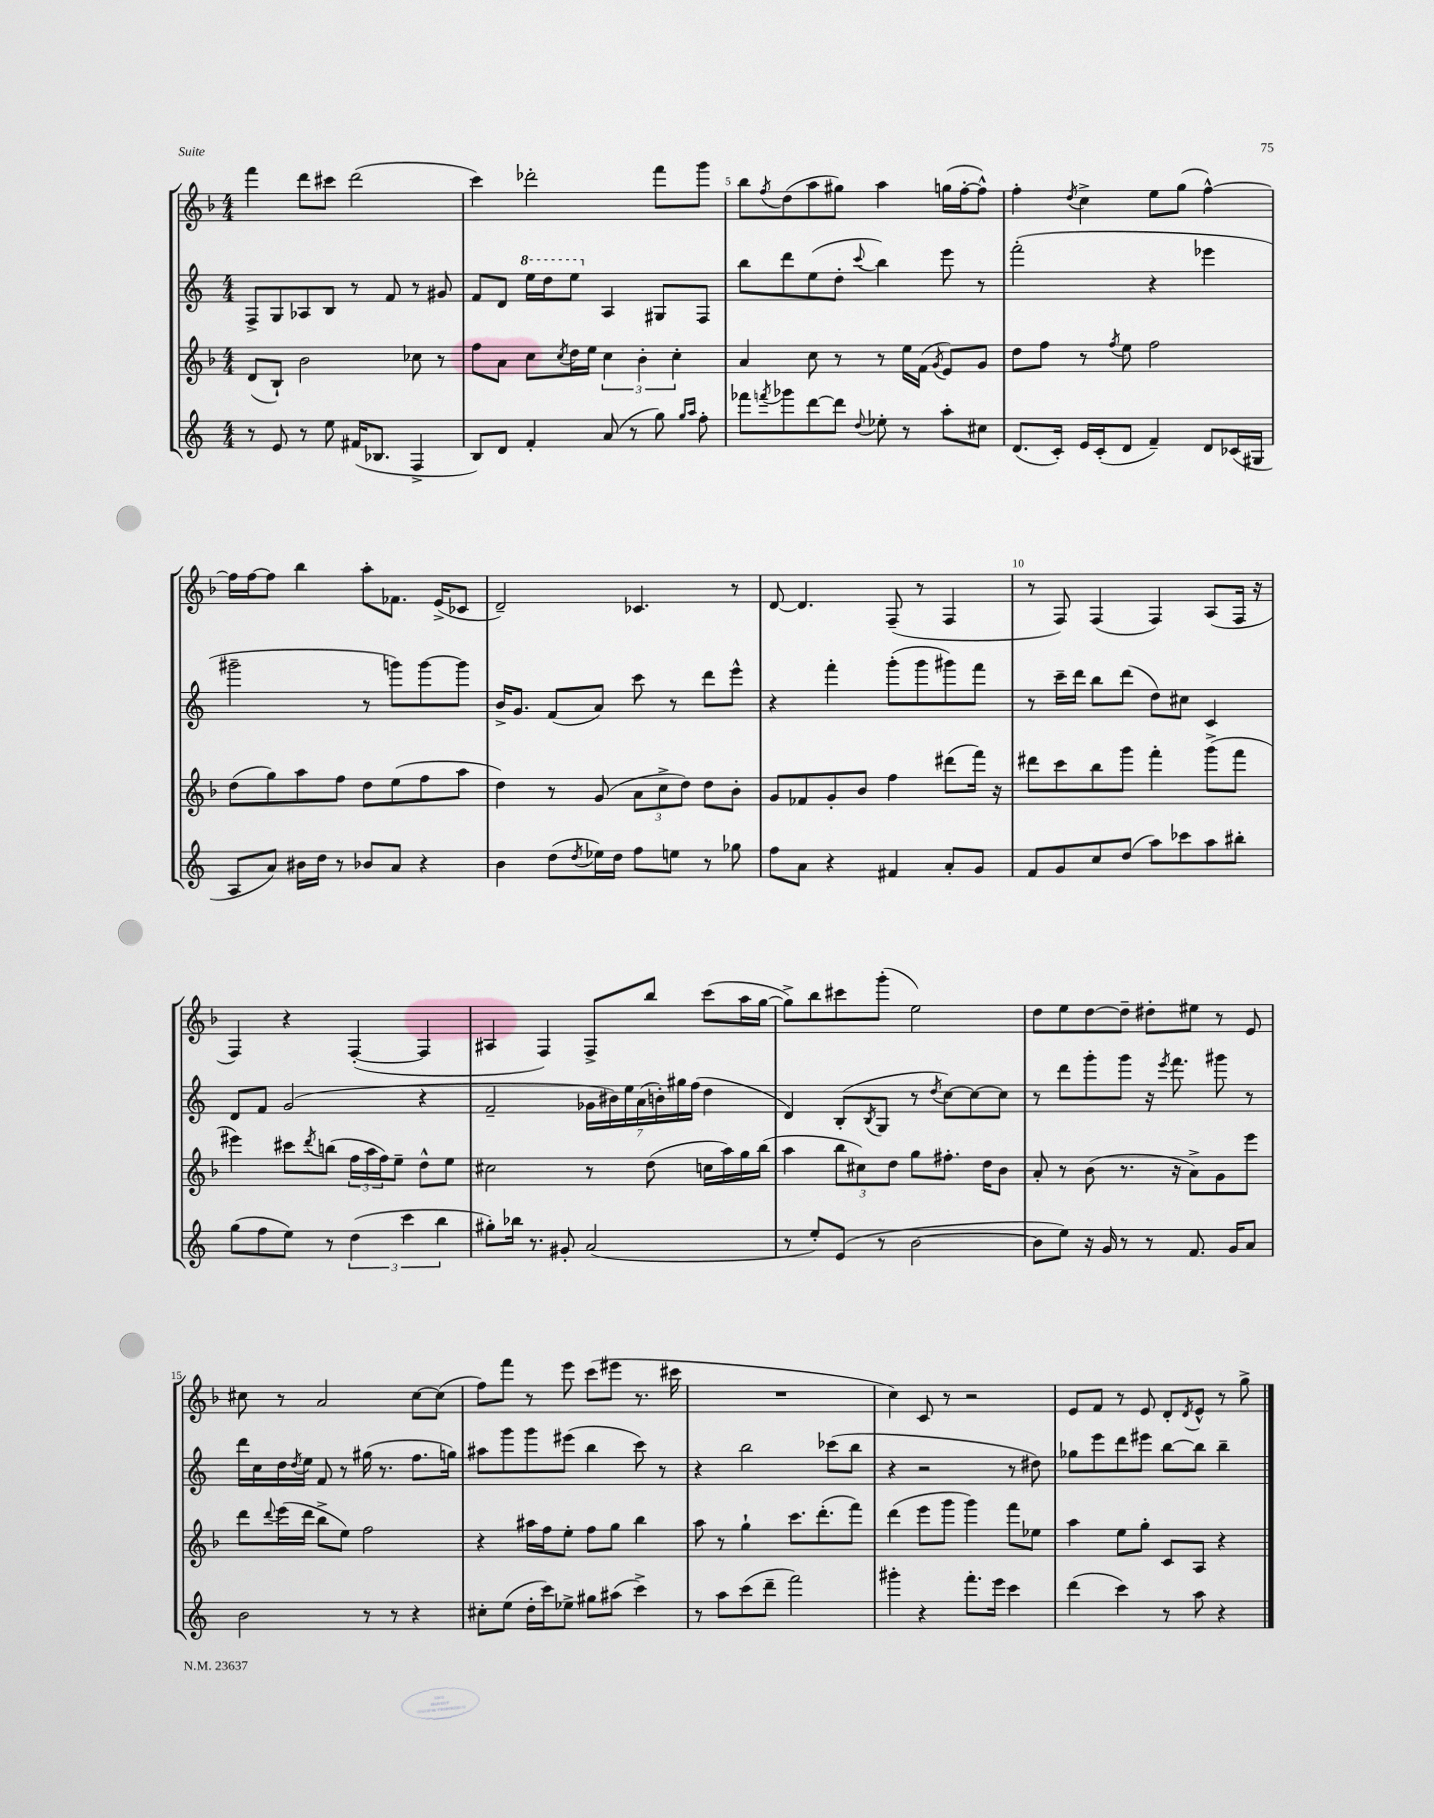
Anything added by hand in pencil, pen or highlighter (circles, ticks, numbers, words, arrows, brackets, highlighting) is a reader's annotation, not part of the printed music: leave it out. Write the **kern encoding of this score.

**kern	**kern	**kern	**kern
*staff4	*staff3	*staff2	*staff1
*clefG2	*clefG2	*clefG2	*clefG2
*k[]	*k[b-]	*k[]	*k[b-]
*M4/4	*M4/4	*M4/4	*M4/4
8r	(8d/L	8F^/L	4fff\
8e/	8B-`/J)	8G/	.
8r	2b-\	8A-/	8ddd\L
8ee\	.	8B/J	8ccc#\J
(16f#/LK	.	8r	(2ddd\
8.B-/J	.	.	.
.	.	8f/	.
4F^/	8cc-\	8r	.
.	8r	8g#/	.
=	=	=	=
8B/L)	8ff\L	8f/L	4ccc\)
8d/J	8a\J	8d/J	.
4f'/	8cc\L	16eee\LL	2ddd-'\
.	.	16ddd\J	.
.	8qcc/	.	.
.	16dd\L	8eee\J	.
.	16ee\JJ	.	.
(8a/	6cc\	4A/	.
8r	.	.	.
.	6b-'\	.	.
8gg\)	.	8G#/L	8fff\L
.	6cc'\	.	.
16qqgg/LL	.	.	.
16qqaa/JJ	.	.	.
8ff'\	.	8F/J	8ggg\J
=	=	=	=
8fff-\L	4a/	8bb\L	8bb-\L
8qfff/	.	.	8qff/
8ggg-\	.	8ddd\	(8dd\
[8ddd\	8cc\	(8ee\	8aa\
8ddd\]J	8r	8dd'\J	8gg#\J)
8qqdd/	.	8qqccc/	.
8ee-'\	8r	4bb\)	4aa\
8r	16ee\LL	.	.
.	(16f\JJ	.	.
.	8qg/	.	.
8aa'\L	8e/L)	8eee\	(16gg\LL
.	.	.	[16ff'\J
8cc#\J	8g/J	8r	8ff^^\]J)
=	=	=	=
(8.d/L	8dd\L	(2fff'\	4ff'\
.	8ff\J	.	.
16c'/Jk)	.	.	.
.	.	.	8qdd/
16e/LL	8r	.	4cc^\
(16c'/J	.	.	.
.	8qff/	.	.
8d/J	8ee\	.	.
4f~/)	2ff\	4r	8ee\L
.	.	.	(8gg\J
8d/L	.	4eee-\	[4ff^^\)
(16c-/L	.	.	.
16G#/JJ	.	.	.
=	=	=	=
8A/L	(8dd\L	2ggg#~\	16ff\]LL
.	.	.	[16ff\J
8a/J)	8gg\)	.	8ff\]J
16b#\LL	8aa\	.	4bb-\
16dd\JJ	.	.	.
8r	8ff\J	.	.
8b-/L	8dd\L	8r	8aa'\L
8a/J	(8ee\	8ggg\L)	8.f-\J
4r	8ff\	[8ggg\	.
.	.	.	(16e^/LK
.	8aa\J	8ggg\]J	8c-/J
=	=	=	=
4b\	4dd\)	16b^/LK	2d~/)
.	.	8.g/J	.
(8dd\L	8r	(8f/L	.
8qdd/	.	.	.
16ee-\L)	(8g/	8a/J)	.
16dd\JJ	.	.	.
8ff\L	12a\L	8ccc\	4.c-/
.	12cc^\	.	.
8ee\J	.	8r	.
.	12dd\J)	.	.
8r	8dd\L	8ddd\L	.
8gg-\	8b-'\J	8eee^^\J	8r
=	=	=	=
8ff\L	8g/L	4r	[8d/
8a\J	8f-/	.	4.d/]
4r	8g'/	4fff'\	.
.	8b-/J	.	.
4f#/	4ff\	(8ggg'\L	(8F~/
.	.	8ggg\	8r
8a'/L	(8ddd#\L	8ggg#\)	4F/
8g/J	16fff\Jk)	8fff\J	.
.	16r	.	.
=	=	=	=
8f/L	8ddd#\L	8r	8r
8g/	8ccc\	16ccc~\LL	8F/)
.	.	16ddd\JJ	.
8cc/	8bb-\	8bb\L	(4F/
(8dd/J	8ggg\J	(8ddd\J	.
8aa\L)	4fff'\	8dd\L)	4F/)
8ccc-\	.	8cc#\J	.
8aa\	(8ggg^\L	4c/	(8A/L
8bb#'\J	8fff\J	.	16F/Jk
.	.	.	16r
=	=	=	=
(8gg\L	4eee#\)	8d/L	4F/)
8ff\	.	8f/J	.
8ee\J)	8ccc#\L	(2g/	4r
.	8qddd/	.	.
8r	(8bb\J	.	.
(6dd\	24ff\LL	.	([4F'/
.	24aa\	.	.
.	24ff\J)	.	.
.	8ee~\J	.	.
6ccc\	.	.	.
.	8dd^^\L	4r	4F/]
6bb\	.	.	.
.	8ee\J	.	.
=	=	=	=
8gg#'\L)	2cc#\	2f~/	4A#/
16bb-\Jk	.	.	.
8.r	.	.	.
.	.	.	4F/)
8g#'/	.	.	.
(2a/	8r	28g-\LL	8F^/L
.	.	28b#\)	.
.	.	28ee\	.
.	.	(28a\	.
.	(8dd\	.	8bb-/J
.	.	28b'\)	.
.	.	28gg#\	.
.	.	(28ff\JJ	.
.	16cc\LL	4dd\	(8ccc\L
.	16aa\)	.	.
.	16gg\	.	16aa\L
.	(16bb-\JJ	.	[16gg\JJ
=	=	=	=
8r	4aa\	4d/)	8gg^\]L)
8ee'/L)	.	.	8bb-\
(8e/J	12bb-\L	(8B'/L	8ccc#\
.	12cc#\)	.	.
.	.	8qB/	.
8r	.	8G/J	(8ggg'\J
.	12dd\J	.	.
[2b\	8gg\L	8r	2ee\)
.	.	8qdd/	.
.	8.ff#'\J	[8cc\L)	.
.	.	8cc\_	.
.	16dd\LK	.	.
.	8b-\J	8cc\]J	.
=	=	=	=
8b\]L	8a'/	8r	8dd\L
8ee\J)	8r	8ddd\L	8ee\
16r	(8b-\	8ggg'\	[8dd\
16g/	.	.	.
8r	8.r	8ggg\J	8dd~\]J
8r	.	16r	8dd#'\L
.	.	8qeee/	.
.	16r	8.fff\	.
8.f/	8a^\L)	.	8ee#\J
.	8g\	8ggg#\	8r
16g/LK	.	.	.
8a/J	8eee\J	8r	8e/
=	=	=	=
2b\	8ddd\L	16ddd\LL	8cc#\
.	.	16cc\	.
.	8qqddd/	.	.
.	(16eee\L	16dd\	8r
.	.	8qdd/	.
.	16ddd\JJ	16ee\JJ	.
.	8bb-^\L	8f/	2a/
.	8ee\J)	8r	.
8r	2ff\	(16gg#\	.
.	.	8.r	.
8r	.	.	.
4r	.	8.ff\L	[8cc#\L
.	.	.	(8cc#\]J
.	.	16gg\Jk)	.
=	=	=	=
8cc#'\L	4r	8aa#\L	8ff\L)
(8ee\J	.	8ggg\	8fff\J
16dd'\LL	16aa#\LL	8ggg\	8r
16ccc\J)	16ff\J	.	.
8ee-^\J	8ee'\J	(8eee#\J	8eee\
8gg#\L	8ff\L	4bb\	(8ccc\L
(8aa#\J	8gg\J	.	8eee#\J
4ccc^\)	4bb-\	8ccc\)	8.r
.	.	8r	.
.	.	.	16ccc#\
=	=	=	=
8r	8aa\	4r	1r
8aa\L	8r	.	.
(8ccc\	4gg`\	2bb\	.
8ddd~\J	.	.	.
2fff\)	8.ccc\L	.	.
.	(8.ddd'\	.	.
.	.	(8ccc-\L	.
.	8fff\J)	8bb\J	.
=	=	=	=
4ggg#'\	(4ddd\	4r	4cc\)
4r	8eee\L	2r	8c/
.	8ggg\J	.	8r
8.fff'\L	4ggg\)	.	2r
16eee\Jk	.	.	.
4ccc\	8fff\L	8r	.
.	8ee-\J	8dd#\)	.
=	=	=	=
(4ddd\	4aa\	8gg-\L	8e/L
.	.	8eee\	8f/J
4ccc\)	8ee\L	8ddd\	8r
.	8gg'\J	8eee#\J	8e/
8r	8c/L	[8bb\L	8d'/L
.	.	.	8qd/
8aa\	8A/J	8bb\]J	8e^^/J
4r	4r	4bb~\	8r
.	.	.	8gg^\
==	==	==	==
*-	*-	*-	*-
